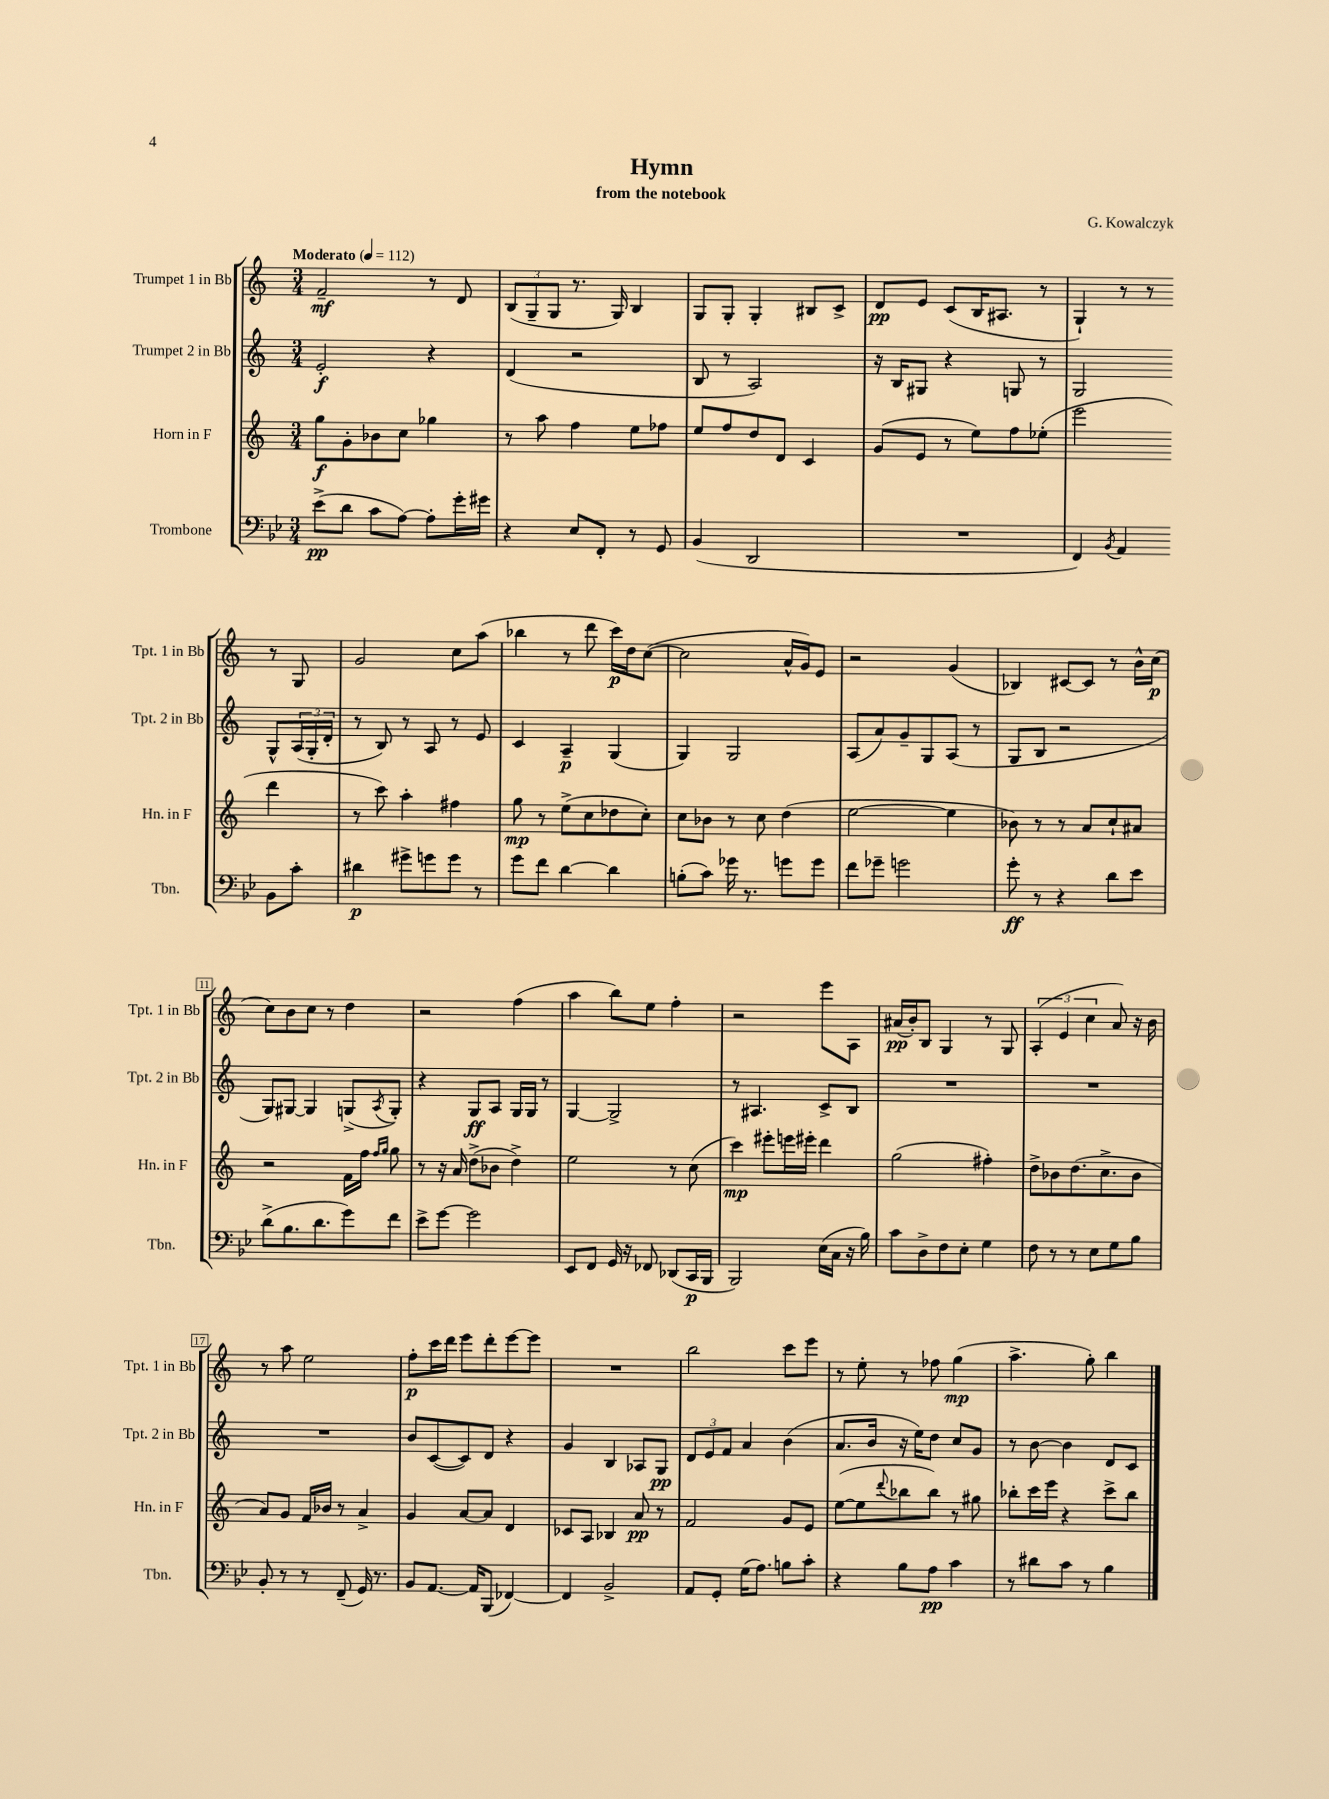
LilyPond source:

\header { title = "Hymn" composer = "G. Kowalczyk" subtitle = "from the notebook" }
<<
\new StaffGroup <<
\new Staff = "s0" \with { instrumentName = "Trumpet 1 in Bb" shortInstrumentName = "Tpt. 1 in Bb" } {
    \clef treble \key c \major \numericTimeSignature \time 3/4 \tempo "Moderato" 4 = 112
    f'2--\mf r8 d'8 |
    \tuplet 3/2 { b8( g8-- g8 } r8. g16) b4 |
    g8 g8-. g4-. bis8 c'8-> |
    d'8\pp e'8 c'8( b16 ais8. r8 |
    g4-!) r8 r8 r8 g8 |
    g'2 c''8 a''8( |
    bes''4 r8 d'''8 c'''16\p) d''16 c''8~( |
    c''2 a'16-^ g'16) e'8 |
    r2 g'4( |
    bes4) cis'8~ cis'8 r8 b'16-^ c''16\p( |
    c''8) b'8 c''8 r8 d''4 |
    r2 f''4( |
    a''4 b''8) e''8 f''4-. |
    r2 e'''8 a8 |
    ais'16\pp( b'16-.) b8 g4 r8 g8 |
    \tuplet 3/2 { a4-.( e'4 c''4 } a'8) r16 b'16 |
    r8 a''8 e''2 |
    f''8-.\p c'''16 d'''16 e'''8 d'''8-. e'''8~ e'''8 |
    R2. |
    b''2 c'''8 e'''8 |
    r8 e''8-. r8 fes''8 g''4\mp( |
    a''4.-> g''8-.) b''4 \bar "|." |
}
\new Staff = "s1" \with { instrumentName = "Trumpet 2 in Bb" shortInstrumentName = "Tpt. 2 in Bb" } {
    \clef treble \key c \major \numericTimeSignature \time 3/4
    e'2-.\f r4 |
    d'4( r2 |
    b8 r8 a2) |
    r16 b16 gis8 r4 g8 r8 |
    g2 g8-^ \tuplet 3/2 { a16( g16-. d'16-. } |
    r8 b8) r8 a8 r8 e'8 |
    c'4 a4--\p g4( |
    g4) g2 |
    a8( a'8) g'8-- g8 a8( r8 |
    g8 b8 r2 |
    g8) gis8~ gis4 g8->( \acciaccatura { a8 } g8-.) |
    r4 g8\ff a8 g16 g16 r8 |
    g4~ g2-> |
    r8 ais4. c'8-> b8 |
    R2. |
    R2. |
    R2. |
    b'8 c'8~( c'8) d'8 r4 |
    g'4 b4 aes8 g8\pp |
    \tuplet 3/2 { d'8 e'8 f'8 } a'4 b'4( |
    a'8. b'16 r16 e''16) d''8 c''8 g'8 |
    r8 b'8~ b'4 d'8 c'8 \bar "|." |
}
\new Staff = "s2" \with { instrumentName = "Horn in F" shortInstrumentName = "Hn. in F" } {
    \clef treble \key c \major \numericTimeSignature \time 3/4
    g''8\f g'8-. bes'8 c''8 ges''4 |
    r8 a''8 f''4 e''8 fes''8 |
    e''8 f''8 d''8 d'8 c'4 |
    g'8( e'8 r8 e''8) f''8 ees''8-.( |
    e'''2 d'''4 |
    r8 c'''8) a''4-. fis''4 |
    g''8\mp r8 e''8->( c''8 des''8 c''8-.) |
    c''8 bes'8 r8 c''8 d''4( |
    e''2~ e''4 |
    bes'8) r8 r8 a'8 c''8-! ais'8 |
    r2 f'16 f''16 \grace { f''16 g''16 } g''8 |
    r8 r16 a'16 d''8->( bes'8 d''4->) |
    e''2 r8 c''8( |
    c'''4\mp) eis'''8-. e'''16 eis'''16-. d'''4 |
    g''2( fis''4-.) |
    d''8-> bes'8 d''8.( c''8.-> bes'8 |
    a'8) g'8 f'16 bes'16 r8 a'4-> |
    g'4 a'8~ a'8 d'4 |
    ces'8 a8 bes4 a'8\pp r8 |
    f'2 g'8 e'8 |
    e''8~( e''8 \appoggiatura { d'''8 } bes''8 bes''8) r8 gis''8 |
    bes''8-. c'''16 e'''16 r4 c'''8-> bes''8 \bar "|." |
}
\new Staff = "s3" \with { instrumentName = "Trombone" shortInstrumentName = "Tbn." } {
    \clef bass \key bes \major \numericTimeSignature \time 3/4
    ees'8->\pp( d'8 c'8 a8~) a8-. g'16-. gis'16 |
    r4 ees8 f,8-. r8 g,8 |
    bes,4( d,2 |
    R2. |
    f,4) \acciaccatura { bes,8 } a,4 bes,8 c'8-. |
    dis'4\p gis'8-> g'8 g'8 r8 |
    g'8 f'8 d'4~ d'4 |
    b8-.( c'8) ges'16 r8. g'8 g'8 |
    f'8 ges'8-- g'2 |
    g'8-.\ff r8 r4 d'8 ees'8 |
    d'8->( bes8. d'8. g'8) f'8 |
    ees'8-> g'8~ g'2 |
    ees,8 f,8 g,16 r16 fes,8 des,8( c,16\p bes,,16 |
    bes,,2) ees16( c16 r16 bes16) |
    c'8 d8-> f8 ees8-. g4 |
    f8 r8 r8 ees8 g8 bes8 |
    bes,8-. r8 r8 f,8--( g,16) r8. |
    bes,8 a,8.~ a,16 bes,,8( fes,4~) |
    fes,4 bes,2-> |
    a,8 g,8-. g16( a8.) b8 c'8-. |
    r4 bes8 a8\pp c'4 |
    r8 dis'8 c'8 r8 bes4 \bar "|." |
}
>>
>>
\layout { \context { \Score \override BarNumber.stencil = #(make-stencil-boxer 0.1 0.3 ly:text-interface::print) } }
